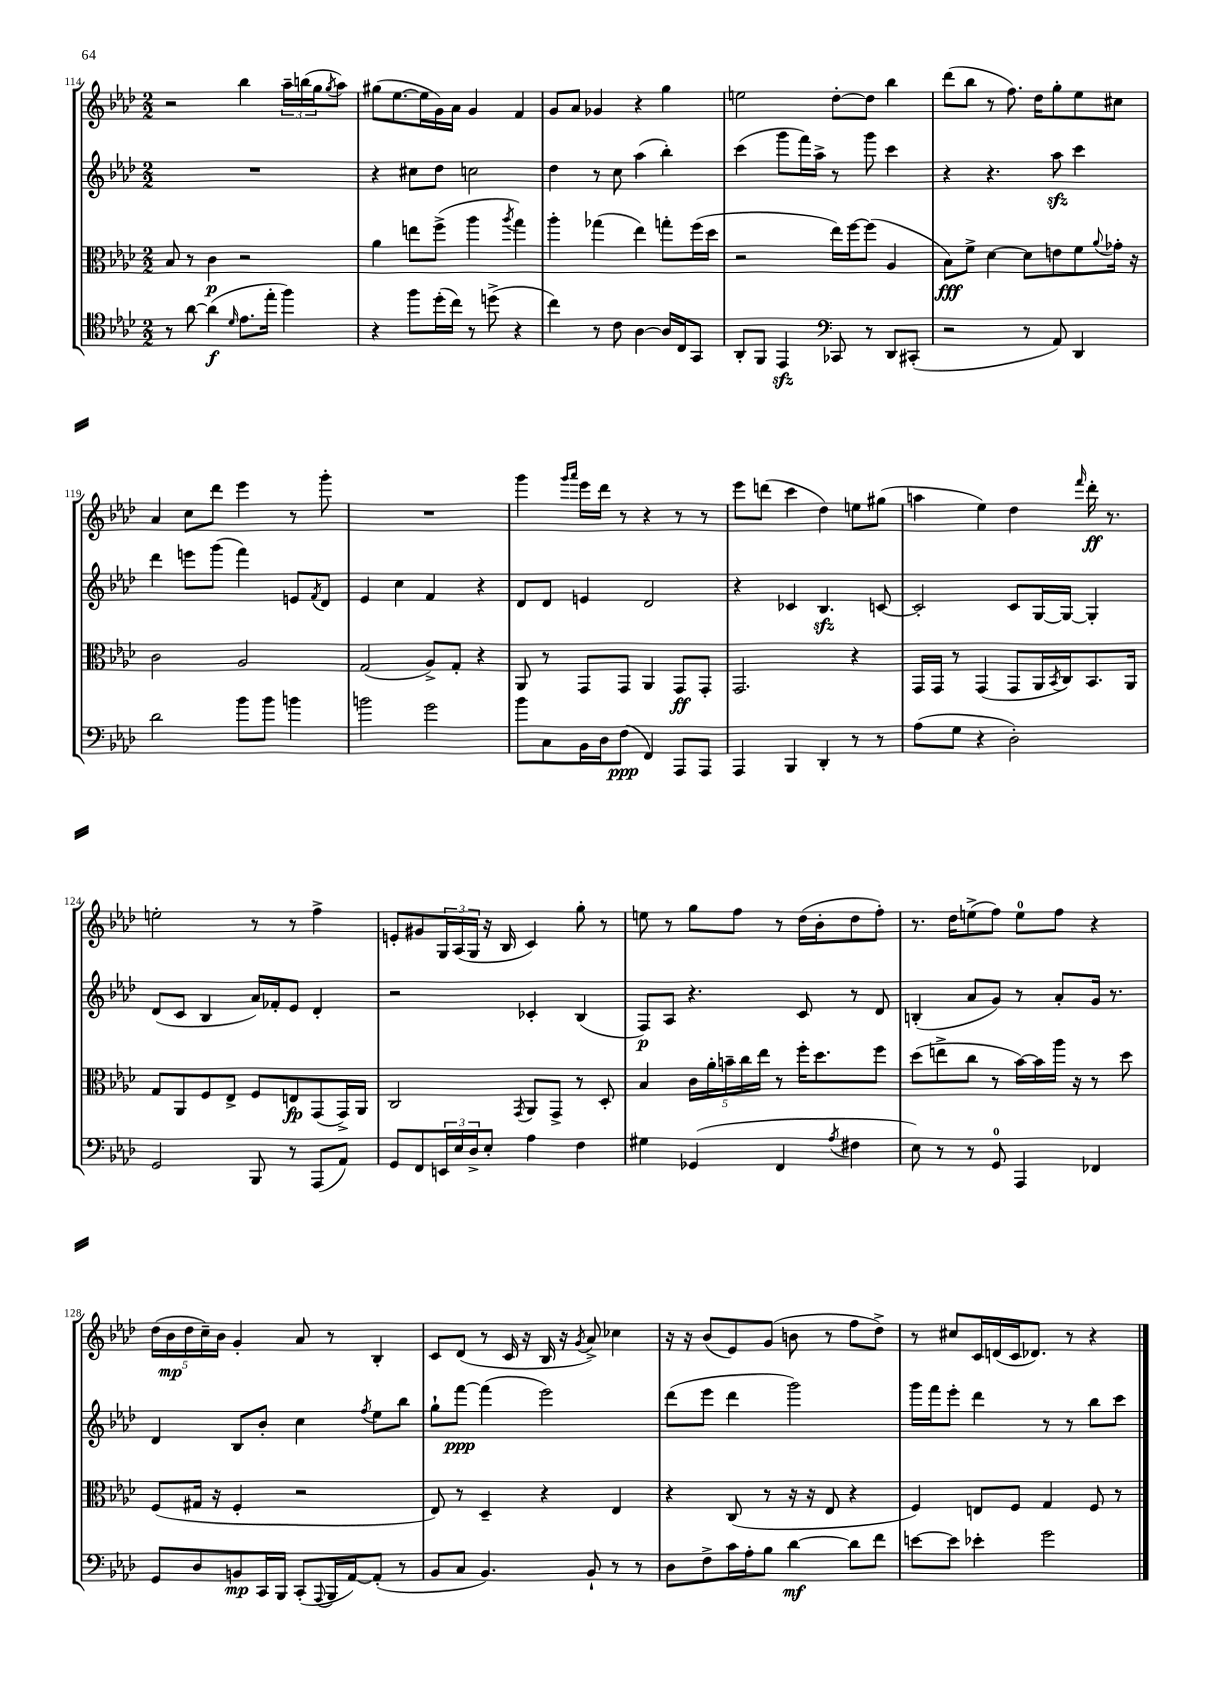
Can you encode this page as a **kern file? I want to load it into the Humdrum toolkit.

**kern	**kern	**kern	**kern
*staff4	*staff3	*staff2	*staff1
*clefC4	*clefC3	*clefG2	*clefG2
*k[b-e-a-d-]	*k[b-e-a-d-]	*k[b-e-a-d-]	*k[b-e-a-d-]
*M2/2	*M2/2	*M2/2	*M2/2
8r	8B-/	1r	2r
[8a-\	8r	.	.
(4a-\]	4c\	.	.
16qqd-/	.	.	.
8.e-\L	2r	.	4bb-\
16ee-'\Jk	.	.	.
4ff\)	.	.	24aa-~\LL
.	.	.	(24bb\
.	.	.	24gg\J
.	.	.	8qgg/
.	.	.	8aa-\J)
=	=	=	=
4r	4a-\	4r	(8gg#\L
.	.	.	[8.ee-\
8ff\L	8ee\L	8cc#\L	.
.	.	.	16ee-\]L
(16dd-'\L	(8ff^\J	8dd-\J	16g\)
16cc\JJ)	.	.	16a-\JJ
8r	4aa-\	2cc\	4g/
(8dd^\	.	.	.
.	8qaa-/	.	.
4r	4gg\)	.	4f/
=	=	=	=
4cc\)	4aa-'\	4dd-\	8g/L
.	.	.	8a-/J
8r	(4gg-\	8r	4g-/
8c\	.	8cc\	.
[4A-\	4ee-\)	(4aa-\	4r
16A-/]LL	8gg'\L	4bb-'\)	4gg\
16C/J	.	.	.
8GG/J	(16ff\L	.	.
.	16dd-\JJ	.	.
=	=	=	=
8AA-'/L	2r	(4ccc\	2ee\
8FF/J	.	.	.
4EE-/	.	8ggg\L	.
.	.	16fff\L)	.
.	.	16aa-^\JJ	.
*clefF4	*	*	*
8CC-/	16ee-\LL)	8r	[8dd-'\L
.	[16ff\J	.	.
8r	(8ff\]J	8ggg\	8dd-\]J
8DD-/L	4A-/	4ccc\	4bb-\
(8CC#'/J	.	.	.
=	=	=	=
2r	8B-\L)	4r	(8ddd-\L
.	8f^\J	.	8bb-\J
.	[4d-\	4.r	8r
.	.	.	8.ff\)
8r	8d-\]L	.	.
.	.	.	16dd-\LK
8AA-/)	8e\	8aa-\	8gg'\
4DD-/	8f\	4ccc\	8ee-\
.	8qqa-/	.	.
.	16g-'\Jk	.	8cc#\J
.	16r	.	.
=	=	=	=
2d-\	2c\	4ddd-\	4a-/
.	.	8eee\L	8cc\L
.	.	(8ggg\J	8ddd-\J
8b-\L	2A-/	4fff\)	4eee-\
8b-\J	.	.	.
4b\	.	8e/L	8r
.	.	8qf/	.
.	.	8d-/J	8ggg'\
=	=	=	=
2b\	(2G/	4e-/	1r
.	.	4cc\	.
2g\	8A-^/L)	4f/	.
.	8G'/J	.	.
.	4r	4r	.
=	=	=	=
8b-\L	8AA-/	8d-/L	4ggg\
8C\	8r	8d-/J	.
.	.	.	16qqggg/LL
.	.	.	16qqaaa-/JJ
16BB-\L	8GG/L	4e/	16eee-\LL
16D-\J	.	.	16ddd-\JJ
(8F\J	8GG/J	.	8r
4FF/)	4AA-/	2d-/	4r
8AAA-/L	8GG/L	.	8r
8AAA-/J	8GG'/J	.	8r
=	=	=	=
4AAA-/	2.GG/	4r	8eee-\L
.	.	.	(8ddd\J
4BBB-/	.	4c-/	4ccc\
4DD-'/	.	4.B-/	4dd-\)
8r	4r	.	8ee\L
8r	.	[8c/	(8gg#\J
=	=	=	=
(8A-\L	16GG/LL	2c'/]	4aa\
.	16GG/JJ	.	.
8G\J	8r	.	.
4r	(4GG/	.	4ee-\)
2D-'\)	8GG/L	8c/L	4dd-\
.	16AA-/L	[16G/L	.
.	8qBB-/	.	.
.	16C/J)	16G/_JJ	.
.	.	.	16qqfff/
.	8.BB-/	4G'/]	16ddd-'\
.	.	.	8.r
.	16AA-/Jk	.	.
=	=	=	=
2GG/	8G/L	(8d-/L	2ee'\
.	8AA-/	8c/J	.
.	8F/	4B-/	.
.	8E-^/J	.	.
8BBB-/	8F/L	16a-/LL)	8r
.	.	16f-'/J	.
8r	8E/	8e-/J	8r
(8AAA-/L	(8GG/	4d-'/	4ff^\
8AA-/J)	16GG^/L)	.	.
.	16AA-/JJ	.	.
=	=	=	=
8GG/L	2C/	2r	8e'/L
8FF/	.	.	8g#/
24EE/L	.	.	24G/L
24E-/	.	.	(24A-/
24D-^/J	.	.	24G/JJ
8E-'/J	.	.	16r
.	.	.	16B-/
.	8qGG/	.	.
4A-\	8AA-/L	4c-'/	4c/)
.	8GG^/J	.	.
4F\	8r	(4B-/	8gg'\
.	8D-'/	.	8r
=	=	=	=
4G#\	4B-/	8F/L)	8ee\
.	.	8A-/J	8r
(4GG-/	20c\LL	4.r	8gg\L
.	20a-'\	.	.
.	20b~\	.	.
.	.	.	8ff\J
.	20cc\	.	.
.	20ee-\JJ	.	.
4FF/	8r	.	8r
.	16ff'\LK	8c/	(16dd-\LL
.	8.dd-\	.	16b-'\J
8qA-/	.	.	.
4F#\	.	8r	8dd-\
.	8ff\J	8d-/	8ff'\J)
=	=	=	=
8E-\)	(8dd-\L	(4B'/	8.r
8r	8ee^\	.	.
.	.	.	16dd-\LK
8r	8cc\J	8a-/L	(8ee^\
8GG/	8r	8g/J)	8ff\J)
4AAA-/	[16b-\LL)	8r	8ee\L
.	16b-\]	.	.
.	16aa-\JJ	8a-'/L	8ff\J
.	16r	.	.
4FF-/	8r	16g/Jk	4r
.	.	8.r	.
.	8dd-\	.	.
=	=	=	=
8GG/L	(8F/L	4d-/	(20dd-\LL
.	.	.	20b-\
.	.	.	20dd-\
8D-/	16G#/Jk	.	.
.	.	.	20cc~\)
.	16r	.	.
.	.	.	20b-\JJ
8BB/	4F'/	8B-/L	4g'/
16CC/L	.	8b-'/J	.
16BBB-/JJ	.	.	.
(8CC'/L	2r	4cc\	8a-/
8qqAAA-/	.	.	.
16BBB-/L	.	.	8r
[16AA-/J)	.	.	.
.	.	8qff/	.
(8AA-'/]J	.	8ee-\L	4B-'/
8r	.	8bb-\J	.
=	=	=	=
8BB-/L	8E-/)	8gg`\L	8c/L
8C/J	8r	[8fff\J	(8d-/J
4.BB-/)	4D-~/	(4fff\]	8r
.	.	.	16c/
.	.	.	16r
.	4r	2eee-\)	16B-/
.	.	.	16r
.	.	.	8qg/
8BB-`/	.	.	8a-^/)
8r	4E-/	.	4cc-\
8r	.	.	.
=	=	=	=
8D-\L	4r	(8ddd-\L	16r
.	.	.	16r
8F^\	.	8eee-\J	(8b-/L
16c\L	(8C/	4ddd-\	8e-/)
16A-'\J	.	.	.
8B-\J	8r	.	(8g/J
[4d-\	16r	2ggg\)	8b\
.	16r	.	.
.	8E-/	.	8r
8d-\]L	4r	.	8ff\L
8f\J	.	.	8dd-^\J)
=	=	=	=
[8e\L	4F/)	16ggg\LL	8r
.	.	16fff\J	.
8e\]J	.	8eee-'\J	8cc#/L
4e-'\	8E/L	4ddd-\	16c/L
.	.	.	(16d/
.	8F/J	.	16c/J
.	.	.	8.d-/J)
2g\	4G/	8r	.
.	.	8r	8r
.	8F/	8bb-\L	4r
.	8r	8ccc\J	.
==	==	==	==
*-	*-	*-	*-
